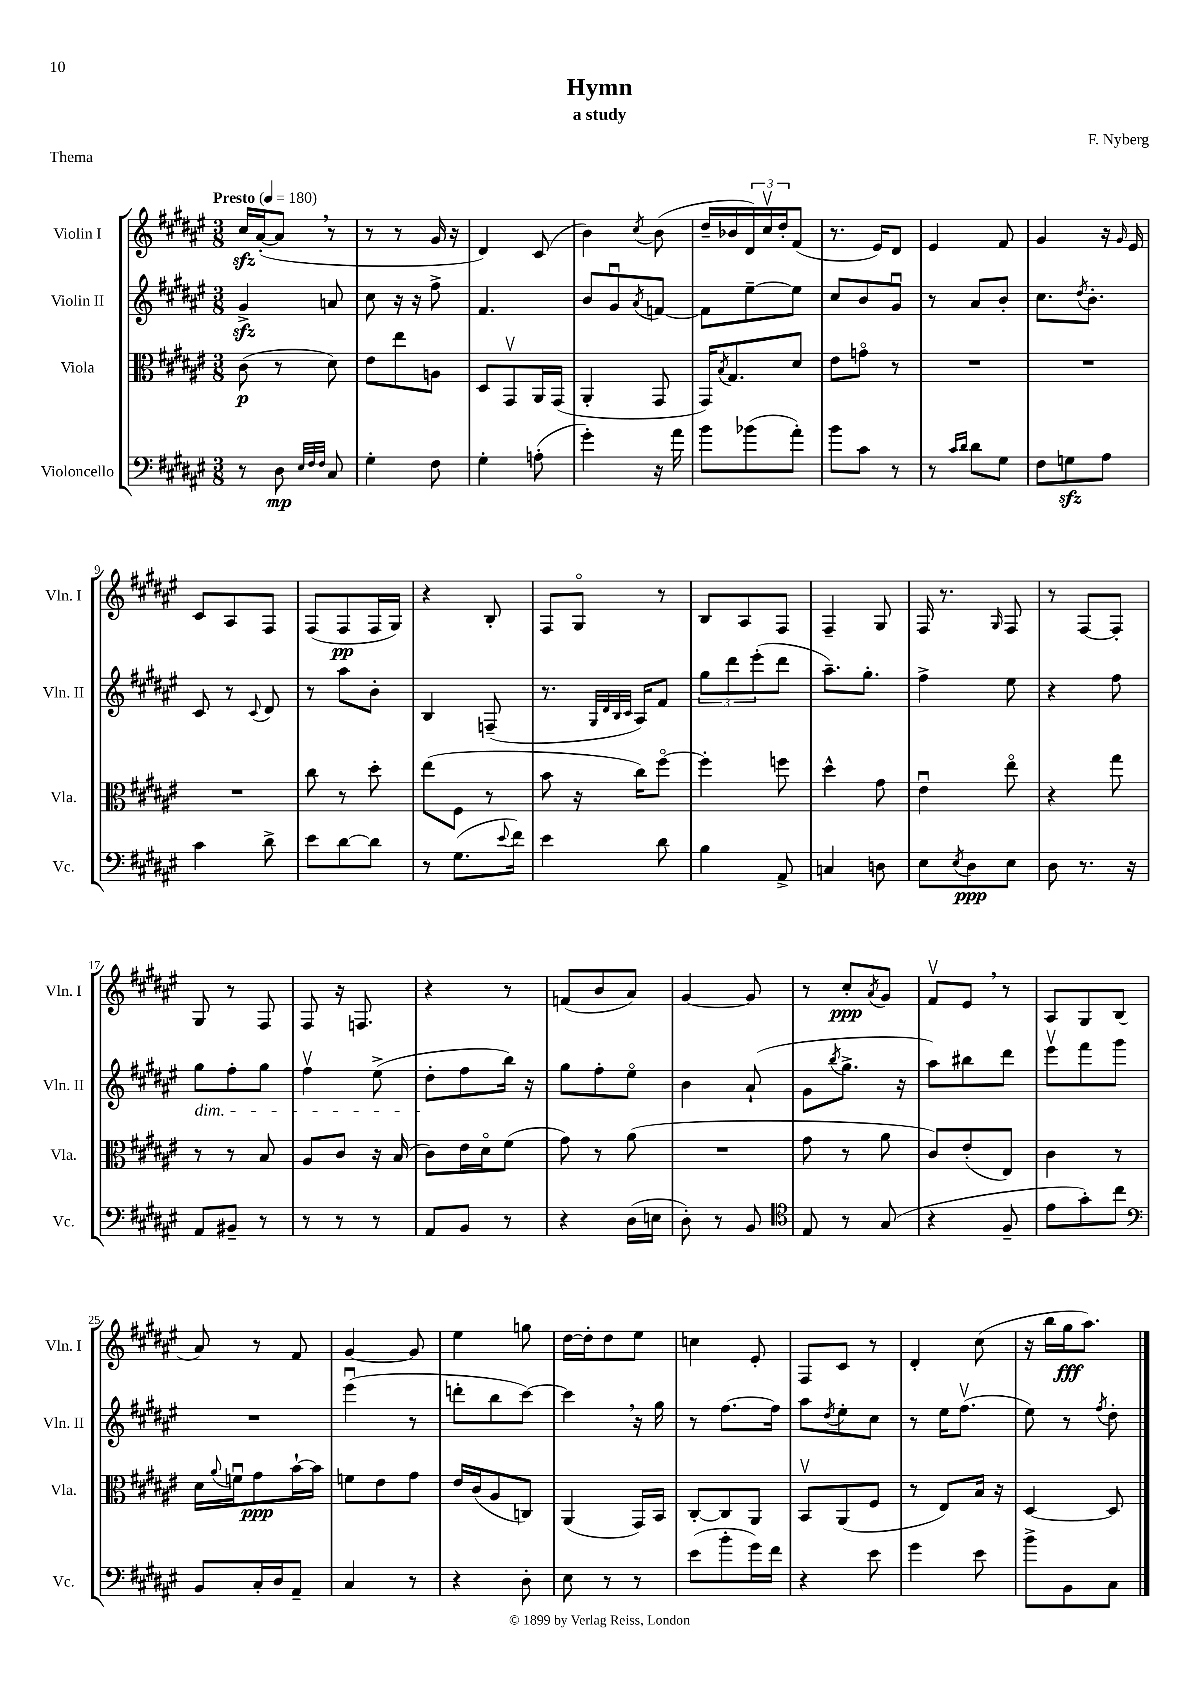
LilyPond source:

\header { title = "Hymn" composer = "F. Nyberg" subtitle = "a study" piece = "Thema" }
<<
\new StaffGroup <<
\new Staff = "s0" \with { instrumentName = "Violin I" shortInstrumentName = "Vln. I" } {
    \clef treble \key fis \major \numericTimeSignature \time 3/8 \tempo "Presto" 4 = 180
    cis''16\sfz ais'16~-.( ais'8 \breathe r8 |
    r8 r8 gis'16 r16 |
    dis'4) cis'8( |
    b'4) \acciaccatura { cis''8 } b'8( |
    dis''16-- bes'16 \tuplet 3/2 { dis'16) cis''16\upbow dis''16-. } fis'8( |
    r8. eis'16) dis'8 |
    eis'4 fis'8 |
    gis'4 r16 \grace { gis'16 } eis'16 |
    cis'8 ais8 fis8 |
    fis8( fis8\pp fis16 gis16) |
    r4 b8-. |
    fis8 gis8\flageolet r8 |
    b8 ais8 fis8 |
    fis4-- gis8 |
    fis16 r8. \grace { gis16 } fis8 |
    r8 fis8~ fis8-. |
    gis8 r8 fis8 |
    fis8 r16 f8. |
    r4 r8 |
    f'8( b'8 ais'8) |
    gis'4~ gis'8 |
    r8 cis''8-.\ppp \acciaccatura { ais'8 } gis'8 |
    fis'8\upbow eis'8 \breathe r8 |
    ais8 gis8 b8( |
    ais'8) r8 fis'8 |
    gis'4~ gis'8 |
    eis''4 g''8 |
    dis''16~ dis''16-. dis''8 eis''8 |
    c''4 eis'8-. |
    fis8 cis'8 r8 |
    dis'4-. cis''8( |
    r16 b''16 gis''16\fff ais''8.) \bar "|." |
}
\new Staff = "s1" \with { instrumentName = "Violin II" shortInstrumentName = "Vln. II" } {
    \clef treble \key fis \major \numericTimeSignature \time 3/8
    gis'4->\sfz a'8 |
    cis''8 r16 r16 fis''8-> |
    fis'4. |
    b'8 gis'8\downbow \acciaccatura { ais'8 } f'8~ |
    f'8 eis''8~-- eis''8 |
    cis''8 b'8 gis'8\downbow |
    r8 ais'8 b'8-. |
    cis''8. \acciaccatura { dis''8 } b'8.-. |
    cis'8 r8 \appoggiatura { cis'8 } dis'8 |
    r8 ais''8 b'8-. |
    b4 f8--( |
    r8. \grace { gis32 dis'32 b32 cis'32 } ais16) fis'8 |
    \tuplet 3/2 { gis''8 dis'''8 eis'''8-.( } dis'''8 |
    ais''8.--) gis''8.-. |
    fis''4-> eis''8 |
    r4 fis''8 |
    gis''8\dim fis''8-. gis''8 |
    fis''4\upbow eis''8->( |
    dis''8-.\! fis''8 b''16) r16 |
    gis''8 fis''8-. eis''8\flageolet |
    b'4 ais'8-!( |
    gis'8 \acciaccatura { b''8 } gis''8.-> r16 |
    ais''8) bis''8 dis'''8 |
    eis'''8\upbow fis'''8 gis'''8 |
    R4. |
    eis'''4\downbow( r8 |
    d'''8-. b''8 cis'''8~) |
    cis'''4 \breathe r16 gis''16 |
    r8 fis''8.~ fis''16 |
    ais''8 \acciaccatura { dis''8 } eis''8-. cis''8 |
    r8 eis''16 fis''8.\upbow( |
    eis''8) r8 \acciaccatura { fis''8 } dis''8-. \bar "|." |
}
\new Staff = "s2" \with { instrumentName = "Viola" shortInstrumentName = "Vla." } {
    \clef alto \key fis \major \numericTimeSignature \time 3/8
    cis'8\p( r8 dis'8) |
    eis'8 eis''8 a8 |
    dis8 gis,8\upbow ais,16 gis,16( |
    ais,4-. gis,8 |
    gis,16) \acciaccatura { b8 } gis8. dis'8 |
    eis'8 g'8\flageolet r8 |
    R4. |
    R4. |
    R4. |
    cis''8 r8 dis''8-. |
    eis''8( fis8 r8 |
    b'8 r16 cis''16) fis''8~\flageolet |
    fis''4-. f''8 |
    dis''4-^ gis'8 |
    eis'4\downbow eis''8\flageolet |
    r4 gis''8 |
    r8 r8 b8 |
    ais8 cis'8 r16 b16( |
    cis'8) eis'16 dis'16\flageolet fis'8( |
    gis'8) r8 ais'8( |
    R4. |
    gis'8 r8 ais'8 |
    cis'8) eis'8-.( eis8) |
    cis'4 r8 |
    dis'16 \appoggiatura { ais'8 } f'16\downbow gis'8\ppp b'16~-! b'16 |
    f'8 eis'8 gis'8 |
    eis'16 cis'16( ais8 c8) |
    ais,4( gis,16) b,16 |
    cis8~-. cis8 ais,8 |
    b,8\upbow ais,8( fis8 |
    r8 eis8) b16 r16 |
    dis4~ dis8 \bar "|." |
}
\new Staff = "s3" \with { instrumentName = "Violoncello" shortInstrumentName = "Vc." } {
    \clef bass \key fis \major \numericTimeSignature \time 3/8
    r8 dis8\mp \grace { eis32 fis32 fis32 } cis8 |
    gis4-. fis8 |
    gis4-. a8-.( |
    gis'4-.) r16 ais'16 |
    b'8 bes'8( ais'8-.) |
    b'8 cis'8 r8 |
    r8 \grace { cis'16 dis'16 } dis'8 gis8 |
    fis8 g8\sfz ais8 |
    cis'4 dis'8-> |
    eis'8 dis'8~ dis'8 |
    r8 gis8.( \appoggiatura { eis'8 } fis'16) |
    eis'4 dis'8 |
    b4 ais,8-> |
    c4 d8 |
    eis8 \acciaccatura { eis8 } dis8\ppp eis8 |
    dis8 r8. r16 |
    ais,8 bis,8-- r8 |
    r8 r8 r8 |
    ais,8 b,8 r8 |
    r4 dis16( e16 |
    dis8-.) r8 b,8 |
    \clef tenor eis8 r8 gis8( |
    r4 fis8-- |
    eis'8 gis'8-.) cis''8 |
    \clef bass b,8 cis16-. dis16 ais,8-- |
    cis4 r8 |
    r4 dis8-. |
    eis8 r8 r8 |
    eis'8( b'8-. gis'16) fis'16 |
    r4 eis'8 |
    gis'4 eis'8 |
    b'8-> b,8 cis8 \bar "|." |
}
>>
>>
